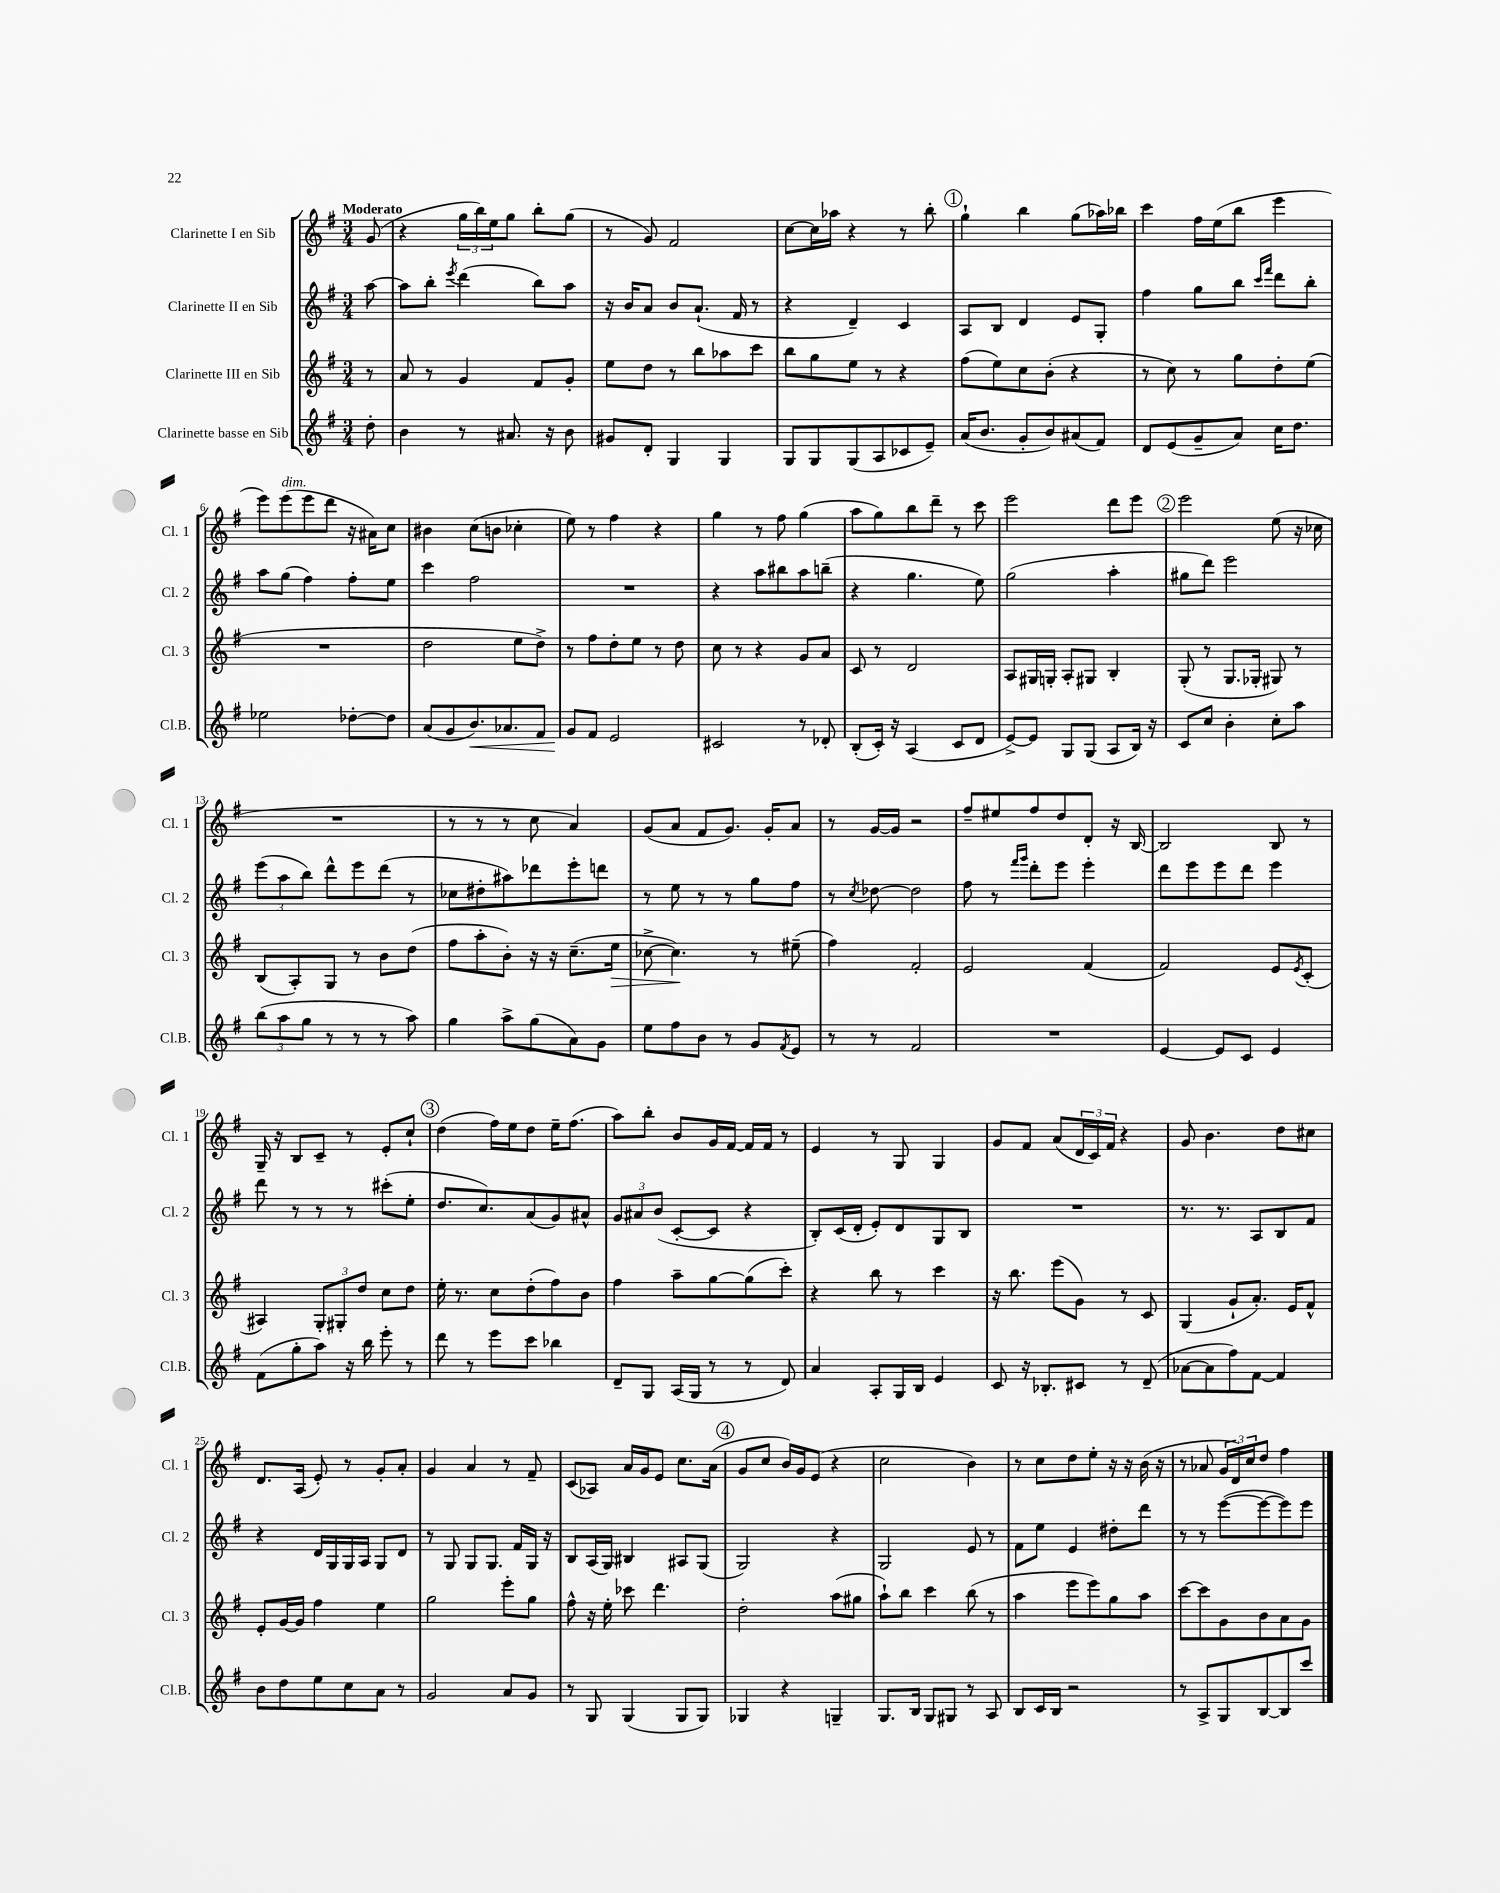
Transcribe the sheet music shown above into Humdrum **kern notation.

**kern	**kern	**kern	**kern
*staff4	*staff3	*staff2	*staff1
*clefG2	*clefG2	*clefG2	*clefG2
*k[f#]	*k[f#]	*k[f#]	*k[f#]
*M3/4	*M3/4	*M3/4	*M3/4
8dd'	8r	[8aa	(8g
=	=	=	=
4b	8a	8aa]	4r
.	8r	8bb'	.
.	.	8qeee	.
8r	4g	(4ddd	24gg
.	.	.	24bb)
.	.	.	24ee
8.a#	.	.	8gg
.	8f#	8bb)	8bb'
16r	.	.	.
8b	8g'	8aa	(8gg
=	=	=	=
8g#	8ee	16r	8r
.	.	16b	.
8d'	8dd	8a	8g)
4G	8r	8b	2f#
.	8bb	(8.a`	.
4G	8aa-	.	.
.	.	16f#	.
.	8ccc	8r	.
=	=	=	=
8G	8bb	4r	[8cc
8G	8gg	.	16cc]
.	.	.	16aa-
(8G	8ee	4d~)	4r
8A	8r	.	.
8c-	4r	4c	8r
8e~)	.	.	8bb'
=	=	=	=
(16a	(8ff#	8A	4gg`
8.b	.	.	.
.	8ee)	8B	.
8g'	8cc	4d	4bb
8b)	(8b'	.	.
(8a#	4r	8e	(8gg
8f#)	.	8G'	16aa-)
.	.	.	16bb-
=	=	=	=
8d	8r	4ff#	4ccc
(8e	8cc)	.	.
8g~	8r	8gg	16ff#
.	.	.	(16ee
8a)	8gg	8bb	8bb
.	.	16qqccc	.
.	.	16qqfff#	.
16cc	8dd'	8ddd	4eee
8.dd	.	.	.
.	(8ee	8bb'	.
=	=	=	=
2ee-	2.r	8aa	8eee)
.	.	(8gg	(8eee
.	.	4ff#)	8eee
.	.	.	8ddd
[8dd-'	.	8ff#'	16r
.	.	.	16a#)
8dd-]	.	8ee	8cc
=	=	=	=
(8a	2dd	4ccc	4b#
8g	.	.	.
8.b)	.	2ff#	(8cc
.	.	.	8b
8.a-	.	.	.
.	8ee	.	4cc-'
8f#	8dd^)	.	.
=	=	=	=
8g	8r	2.r	8ee)
8f#	8ff#	.	8r
2e	8dd'	.	4ff#
.	8ee	.	.
.	8r	.	4r
.	8dd	.	.
=	=	=	=
2c#	8cc	4r	4gg
.	8r	.	.
.	4r	8aa	8r
.	.	8bb#	8ff#
8r	8g	8aa	(4gg
8d-'	8a	(8bb~	.
=	=	=	=
(8B'	8c	4r	8aa
16c')	8r	.	8gg)
16r	.	.	.
(4A	2d	4.gg	8bb
.	.	.	8ddd~
8c	.	.	8r
8d	.	8ee)	8ccc
=	=	=	=
[8e^)	8A	(2gg	2eee
8e]	16G#	.	.
.	16G'	.	.
8G	8A'	.	.
(8G	8G#	.	.
8A	4B'	4aa'	8ddd
16B)	.	.	8eee
16r	.	.	.
=	=	=	=
8c	(8G'	8gg#	2eee
8cc	8r	8ddd)	.
4b'	8.G	2eee	.
.	16G-'	.	.
8cc'	8G#)	.	(8ee
8aa	8r	.	16r
.	.	.	16cc-
=	=	=	=
(12bb	(8B	(12eee	2.r
12aa	.	12aa	.
.	8A')	.	.
12gg	.	12bb)	.
8r	8G	8ddd^^	.
8r	8r	8eee	.
8r	8b	(8ddd	.
8aa)	(8dd	8r	.
=	=	=	=
4gg	8ff#	8cc-	8r
.	8aa'	8dd#'	8r
8aa^	8b')	8aa#)	8r
(8gg	16r	8ddd-	8cc
.	16r	.	.
8a)	(8.cc~	8eee'	4a)
8g	.	8ddd	.
.	16ee	.	.
=	=	=	=
8ee	[8cc-^	8r	(8g
8ff#	4.cc-])	8ee	8a
8b	.	8r	8f#
8r	.	8r	8.g)
8g	8r	8gg	.
.	.	.	16g'
8qf#	.	.	.
8e	(8ee#~	8ff#	8a
=	=	=	=
8r	4ff#)	8r	8r
.	.	8qcc	.
8r	.	[8dd-	[16g
.	.	.	16g]
2f#	2f#'	2dd-]	2r
=	=	=	=
2.r	2e	8ff#	8ff#~
.	.	8r	8ee#
.	.	16qqfff#	.
.	.	16qqggg	.
.	.	8ddd'	8ff#
.	.	8eee	8dd
.	(4f#	4eee'	8d'
.	.	.	16r
.	.	.	[16B
=	=	=	=
[4e	2f#)	8ddd	2B]
.	.	8eee	.
8e]	.	8eee	.
8c	.	8ddd	.
4e	8e	4eee	8B
.	8qe	.	.
.	(8c'	.	8r
=	=	=	=
(8f#	4A#)	8ddd	16G~
.	.	.	16r
8gg'	.	8r	8B
8aa)	12G'	8r	8c~
.	12G#'	.	.
16r	.	8r	8r
.	12dd	.	.
16bb	.	.	.
8eee'	8cc	(8ccc#'	8e'
8r	8dd	8ee'	8cc`
=	=	=	=
8ddd	16ee'	8.dd	(4dd
.	8.r	.	.
8r	.	.	.
.	.	8.cc)	.
8eee	8cc	.	16ff#)
.	.	.	16ee
8ccc	(8dd'	(8a	8dd
4bb-	8ff#)	8g)	16ee~
.	.	.	(8.ff#
.	8b	8a#^^	.
=	=	=	=
8d~	4ff#	12g	8aa)
.	.	12a#	.
8G	.	.	8bb'
.	.	(12b	.
(16A	8aa~	[8c'	8b
16G	.	.	.
8r	[8gg	8c]	16g
.	.	.	[16f#
8r	(8gg]	4r	16f#]
.	.	.	16f#
8d)	8ccc')	.	8r
=	=	=	=
4a	4r	8B')	4e
.	.	(16c	.
.	.	16d'	.
8A'	8bb	8e')	8r
16G	8r	8d	8G
16B	.	.	.
4e	4ccc	8G	4G
.	.	8B	.
=	=	=	=
8c	16r	2.r	8g
.	8.bb	.	.
16r	.	.	8f#
8.B-'	.	.	.
.	(8eee	.	(8a
8c#	8g)	.	24d
.	.	.	24c)
.	.	.	24f#
8r	8r	.	4r
(8d~	8c	.	.
=	=	=	=
[8a-	(4G	8.r	8g
8a-]	.	.	4.b
.	.	8.r	.
8ff#)	8g`	.	.
[8f#	8.a')	8A	.
4f#]	.	8B	8dd
.	16e	.	.
.	8f#^^	8f#	8cc#
=	=	=	=
8b	8e'	4r	8.d
8dd	[16g	.	.
.	16g]	.	(16A
8ee	4ff#	16d	8e')
.	.	16G	.
8cc	.	16G	8r
.	.	16A	.
8a	4ee	8G	8g'
8r	.	8d	8a'
=	=	=	=
2g	2gg	8r	4g
.	.	8G	.
.	.	8G	4a
.	.	8.G	.
8a	8eee'	.	8r
.	.	16f#	.
8g	8gg	16G	8f#~
.	.	16r	.
=	=	=	=
8r	8ff#^^	8B	(8c
8G	16r	(16A	8A-)
.	16ee'	16G)	.
(4G	8ccc-	4B#	16a
.	.	.	16g
.	4.ddd	.	8e
8G	.	8A#	8.cc
8G)	.	(8G	.
.	.	.	(16a
=	=	=	=
4G-	2dd'	2G)	8g
.	.	.	8cc
4r	.	.	16b)
.	.	.	16g
.	.	.	(8e
4G~	(8aa	4r	4r
.	8gg#	.	.
=	=	=	=
8.G	8aa`)	2G	2cc
.	8bb	.	.
16B	.	.	.
8G	4ccc	.	.
8G#	.	.	.
8r	(8bb	8e	4b)
8A	8r	8r	.
=	=	=	=
8B	4aa	8f#	8r
16c	.	8ee	8cc
16B	.	.	.
2r	8eee	4e	8dd
.	8eee)	.	8ee'
.	8gg	8dd#'	16r
.	.	.	16r
.	8aa	8ddd	(16b
.	.	.	16r
=	=	=	=
8r	[8ccc	8r	8r
8A^	8ccc]	8r	8a-
8G	8g	([8eee	24g
.	.	.	24d)
.	.	.	24cc
[8B	8b	8eee_	8dd
8B]	8a	8eee])	4ff#
8ccc	8g	8eee	.
==	==	==	==
*-	*-	*-	*-
